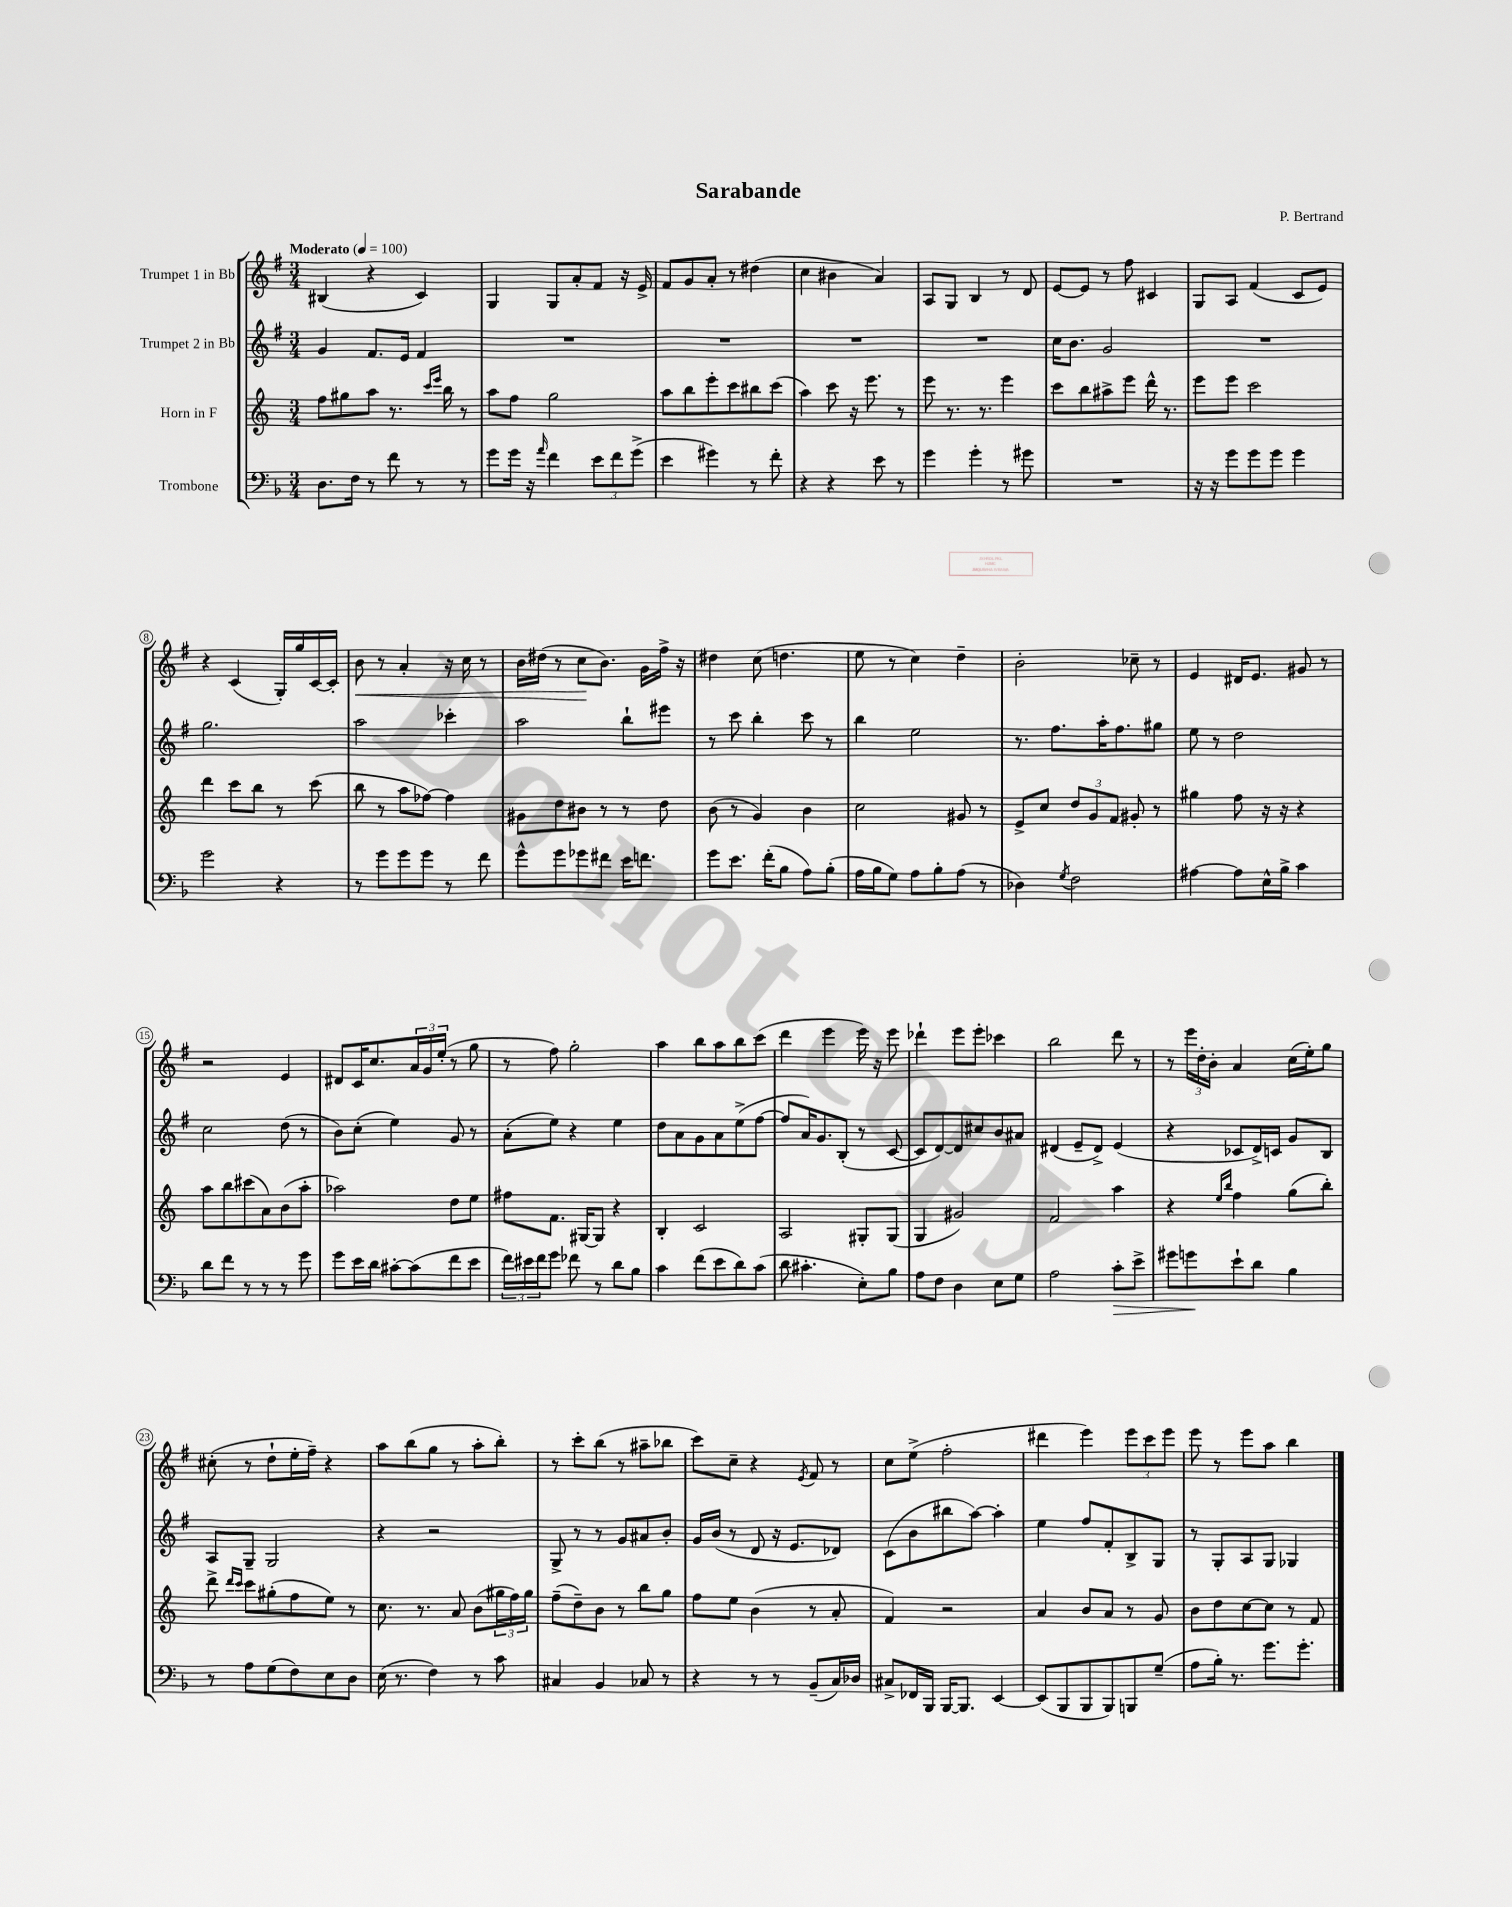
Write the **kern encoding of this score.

**kern	**dynam	**kern	**kern	**kern	**dynam
*part4	*part4	*part3	*part2	*part1	*part1
*staff4	*staff4	*staff3	*staff2	*staff1	*staff1
*I"Trombone	*	*I"Horn in F	*I"Trumpet 2 in Bb	*I"Trumpet 1 in Bb	*
*clefF4	*	*clefG2	*clefG2	*clefG2	*
*k[b-]	*	*k[]	*k[f#]	*k[f#]	*
*M3/4	*	*M3/4	*M3/4	*M3/4	*
*MM100	*	*MM100	*MM100	*MM100	*
=1	=1	=1	=1	=1	=1
!	!	!	!	!LO:TX:a:B:t=Moderato	!
8.D\L	.	8ff\L	4g/	(4B#X/	.
.	.	8gg#X\	.	.	.
16F\Jk	.	.	.	.	.
8r	.	8aa\J	8.f#/L	4r	.
8f\	.	8.r	.	.	.
.	.	.	16e/Jk	.	.
8r	.	.	4f#/	4c/)	.
.	.	16qqccc/LL	.	.	.
.	.	16qqeee/JJ	.	.	.
.	.	16bb\	.	.	.
8r	.	8r	.	.	.
=2	=2	=2	=2	=2	=2
8g\L	.	8aa\L	2.r	4G/	.
16g\Jk	.	8ff\J	.	.	.
16r	.	.	.	.	.
16qqa/	.	.	.	.	.
4f\	.	2gg\	.	8G/L	.
.	.	.	.	8a'/	.
12e\L	.	.	.	8f#/J	.
12f\	.	.	.	.	.
.	.	.	.	16r	.
(12g^\J	.	.	.	.	.
.	.	.	.	16e^/	.
=3	=3	=3	=3	=3	=3
4e\	.	8aa\L	2.r	8f#/L	.
.	.	8bb\	.	8g/	.
4g#X\)	.	8eee'\	.	8a'/J	.
.	.	8ccc\	.	8r	.
8r	.	8bb#X\	.	(4dd#X\	.
8f'\	.	(8ccc\J	.	.	.
=4	=4	=4	=4	=4	=4
4r	.	4aa\)	2.r	4cc\	.
4r	.	8ccc\	.	4b#X\	.
.	.	16r	.	.	.
.	.	8.eee\	.	.	.
8e\	.	.	.	4a/)	.
8r	.	8r	.	.	.
=5	=5	=5	=5	=5	=5
4g\	.	8eee\	2.r	8A/L	.
.	.	8.r	.	8G/J	.
4g'\	.	.	.	4B/	.
.	.	8.r	.	.	.
8r	.	4eee\	.	8r	.
8g#X\	.	.	.	8d/	.
=6	=6	=6	=6	=6	=6
2.r	.	8ccc\L	16cc\KL	[8e/L	.
.	.	.	8.b\J	.	.
.	.	8bb\	.	8e/J]	.
.	.	8aa#X^\	2g/	8r	.
.	.	8eee\J	.	8ff#\	.
.	.	16ddd^^\	.	4c#X/	.
.	.	8.r	.	.	.
=7	=7	=7	=7	=7	=7
16r	.	8eee\L	2.r	8G/L	.
16r	.	.	.	.	.
8g\L	.	8eee\J	.	8A/J	.
8g\	.	2ccc\	.	(4f#/	.
8g\J	.	.	.	.	.
4g\	.	.	.	8c/L	.
.	.	.	.	8e/J)	.
!!LO:LB:g=z
=8	=8	=8	=8	=8	=8
2g\	.	4ddd\	2.gg\	4r	.
.	.	8ccc\L	.	(4c/	.
.	.	8bb\J	.	.	.
4r	.	8r	.	16G'/LL)	.
.	.	.	.	16gg/	.
.	.	(8ccc\	.	[16c/	.
.	.	.	.	16c'/JJ]	.
=9	=9	=9	=9	=9	=9
!	!	!	!	!	!LO:HP:b
8r	.	8bb\	2aa\	8b\	<
8g\L	.	8r	.	8r	.
8g\	.	8aa\L	.	4a'/	.
8g\J	.	[8ff-X\J)	.	.	.
8r	.	4ff-\]	4ccc-X'\	16r	.
.	.	.	.	16cc\	.
8f\	.	.	.	8r	.
=10	=10	=10	=10	=10	=10
8g^^\L	.	8g#X\L	2aa\	16b\LL	.
.	.	.	.	(16dd#X\JJ	.
8g\	.	8dd\	.	8r	.
8g-X\	.	8b#X\J	.	8cc\L	.
8f#X\J	.	8r	.	8.b\J)	[
16e\KL	.	8r	8bb`\L	.	.
8.fn\J	.	.	.	16g\LL	.
.	.	8dd\	8eee#X\J	16ff#^\JJ	.
.	.	.	.	16r	.
=11	=11	=11	=11	=11	=11
8g\L	.	(8b\	8r	4dd#X\	.
8.e\J	.	8r	8ccc\	.	.
.	.	4g/)	4bb'\	(8cc\	.
(16f'\KL	.	.	.	.	.
8B-\J	.	.	.	4.ddn\	.
8A\L)	.	4b\	8ccc\	.	.
(8B-'\J	.	.	8r	.	.
=12	=12	=12	=12	=12	=12
16A\LL	.	2cc\	4bb\	8ee\	.
16B-\J	.	.	.	.	.
8G\J)	.	.	.	8r	.
8A\L	.	.	2ee\	4cc\)	.
8B-'\	.	.	.	.	.
(8A\J	.	8g#X/	.	4dd~\	.
8r	.	8r	.	.	.
=13	=13	=13	=13	=13	=13
4D-X\)	.	8e^/L	8.r	2b'\	.
.	.	8cc/J	.	.	.
.	.	.	8.ff#\L	.	.
8qG/	.	.	.	.	.
2F\	.	12dd/L	.	.	.
.	.	12g/	.	.	.
.	.	.	16aa'\K	.	.
.	.	12f/J	.	.	.
.	.	.	8.ff#\	.	.
.	.	8g#X'/	.	8cc-X~\	.
.	.	8r	8gg#X\J	8r	.
=14	=14	=14	=14	=14	=14
[4A#X\	.	4gg#X\	8ee\	4e/	.
.	.	.	8r	.	.
8A#\L]	.	8ff\	2dd\	16d#X/KL	.
.	.	.	.	8.e/J	.
16E^^\L	.	16r	.	.	.
16B-^\JJ	.	16r	.	.	.
4c\	.	4r	.	8g#X/	.
.	.	.	.	8r	.
!!LO:LB:g=z
=15	=15	=15	=15	=15	=15
8d\L	.	8aa\L	2cc\	2r	.
8f\J	.	8bb\	.	.	.
8r	.	(8ccc#X\	.	.	.
8r	.	8a\)	.	.	.
8r	.	(8b\	(8dd\	4e/	.
8g\	.	8aa'\J	8r	.	.
=16	=16	=16	=16	=16	=16
8g\L	.	2aa-X\)	8b\L)	8d#X/L	.
16e\L	.	.	(8cc'\J	16c/K	.
16d\JJ	.	.	.	8.cc/	.
[8c#X'\L	.	.	4ee\)	.	.
(8c#\]	.	.	.	24a/L	.
.	.	.	.	24g/	.
.	.	.	.	(24ee'/JJ	.
8f\	.	8dd\L	8g/	8r	.
8e\J	.	8ee\J	8r	8gg\	.
=17	=17	=17	=17	=17	=17
24f\LL)	.	8ff#X\L	(8a'\L	8r	.
24e#X\	.	.	.	.	.
24f\J	.	.	.	.	.
8g\J	.	8.f\J	8ee\J)	8ff#\)	.
8f-X\	.	.	4r	2gg'\	.
.	.	[16G#X/KL	.	.	.
8r	.	8G#/J]	.	.	.
8d\L	.	4r	4ee\	.	.
8B-\J	.	.	.	.	.
=18	=18	=18	=18	=18	=18
4c\	.	4B'/	8dd\L	4aa\	.
.	.	.	8a\	.	.
(8f\L	.	2c/	8g\	8bb\L	.
8e\	.	.	8a\	8aa\	.
8d\)	.	.	(8ee^\	8bb\	.
(8c\J	.	.	[8ff#\J	(8ccc\J	.
=19	=19	=19	=19	=19	=19
8d\	.	2A/	8ff#/L]	4ddd\	.
4.c#X'\	.	.	16a/K)	.	.
.	.	.	8.g/	.	.
.	.	.	.	4eee\	.
.	.	.	(8B'/J	.	.
8E'\L)	.	8G#X'/L	8r	16eee\)	.
.	.	.	.	16r	.
8B-\J	.	(8G#/J	[8c/	8eee\	.
=20	=20	=20	=20	=20	=20
8A\L	.	4G/	8c/L]	4ddd-X`\	.
8F\J	.	.	[8d/)	.	.
4D\	.	2g#X/)	8d/]	8eee\L	.
.	.	.	8cc#X/	8eee'\J	.
8E\L	.	.	8b/	4ccc-X\	.
8G\J	.	.	8a#X/J	.	.
=21	=21	=21	=21	=21	=21
2A\	.	2f/	(4d#X/	2bb\	.
.	.	.	8e~/L	.	.
.	.	.	8d#^/J)	.	.
!	!LO:HP:b	!	!	!	!
8c'\L	>	4aa\	(4e/	8ddd\	.
8e^\J	.	.	.	8r	.
=22	=22	=22	=22	=22	=22
8g#X\L	.	4r	4r	8r	.
8gn\	.	.	.	24eee\LL	.
.	.	.	.	24dd'\	.
.	.	.	.	24b'\JJ	.
.	.	16qqee/LL	.	.	.
.	.	16qqbb/JJ	.	.	.
8e`\	]	4ff\	8c-X/L	4a/	.
8d\J	.	.	16d^/L)	.	.
.	.	.	16cn/JJ	.	.
4B-\	.	(8gg\L	8g/L	(16cc\LL	.
.	.	.	.	16ee'\J)	.
.	.	8bb'\J)	8B/J	8gg\J	.
!!LO:LB:g=z
=23	=23	=23	=23	=23	=23
8r	.	8ddd^\	8A/L	(8cc#X'\	.
.	.	16qqddd/LL	.	.	.
.	.	16qqccc/JJ	.	.	.
8A\L	.	8ccc\L	8G~/J	8r	.
(8G\	.	(8gg#X'\	2G/	8dd`\L	.
8F\)	.	8ff\	.	16ee'\L	.
.	.	.	.	16ff#~\JJ)	.
8E\	.	8ee\J)	.	4r	.
8D\J	.	8r	.	.	.
=24	=24	=24	=24	=24	=24
(16E\	.	8.cc\	4r	8aa\L	.
8.r	.	.	.	.	.
.	.	.	.	(8bb\	.
.	.	8.r	.	.	.
4F\)	.	.	2r	8gg\J	.
.	.	8a/	.	8r	.
8r	.	(8b\L	.	8aa'\L	.
8c\	.	24gg#X\L	.	8bb'\J)	.
.	.	24ff\)	.	.	.
.	.	24gg#\JJ	.	.	.
=25	=25	=25	=25	=25	=25
4C#X/	.	(8ff~\L	8G^/	8r	.
.	.	8dd~\)	8r	8ccc'\L	.
4BB-/	.	8b\J	8r	(8bb\J	.
.	.	8r	8g/L	8r	.
8C-X/	.	8bb\L	8a#X/	8aa#X~\L	.
8r	.	8gg\J	8b'/J	8bb-X\J	.
=26	=26	=26	=26	=26	=26
4r	.	8ff\L	16g/LL	8ccc\L)	.
.	.	.	(16b/JJ	.	.
.	.	8ee\J	8r	8cc~\J	.
8r	.	(4b\	8d/	4r	.
8r	.	.	16r	.	.
.	.	.	8.e/L	.	.
.	.	.	.	8qe/	.
(8BB-~/L	.	8r	.	8f#/	.
16C/L)	.	8a'/	8d-X/J)	8r	.
16D-X/JJ	.	.	.	.	.
=27	=27	=27	=27	=27	=27
8C#X^/L	.	4f/)	(8c\L	8cc\L	.
16FF-X/L	.	.	8b\	(8ee^\J	.
16BBB-/JJ	.	.	.	.	.
[16BBB-/KL	.	2r	8bb#X\	2ff#'\	.
8.BBB-/J]	.	.	.	.	.
.	.	.	[8aa\J)	.	.
[4EE/	.	.	4aa'\]	.	.
=28	=28	=28	=28	=28	=28
(8EE/L]	.	4a/	4ee\	4ddd#X\	.
8BBB-/	.	.	.	.	.
8BBB-/	.	8b/L	8ff#/L	4eee\)	.
8BBB-/)	.	8a/J	8f#'/	.	.
8BBBn/	.	8r	8B^/	12eee\L	.
.	.	.	.	12ccc\	.
(8G~/J	.	8g/	8G/J	.	.
.	.	.	.	12eee\J	.
=29	=29	=29	=29	=29	=29
8A\L	.	8b\L	8r	8eee\	.
16B-'\Jk)	.	8dd\	8G'/L	8r	.
8.r	.	.	.	.	.
.	.	[8cc\	8A/	8eee\L	.
8.g\L	.	8cc\J]	8G/J	8aa\J	.
.	.	8r	4G-X/	4bb\	.
8.g'\J	.	.	.	.	.
.	.	8f/	.	.	.
==	==	==	==	==	==
*-	*-	*-	*-	*-	*-
